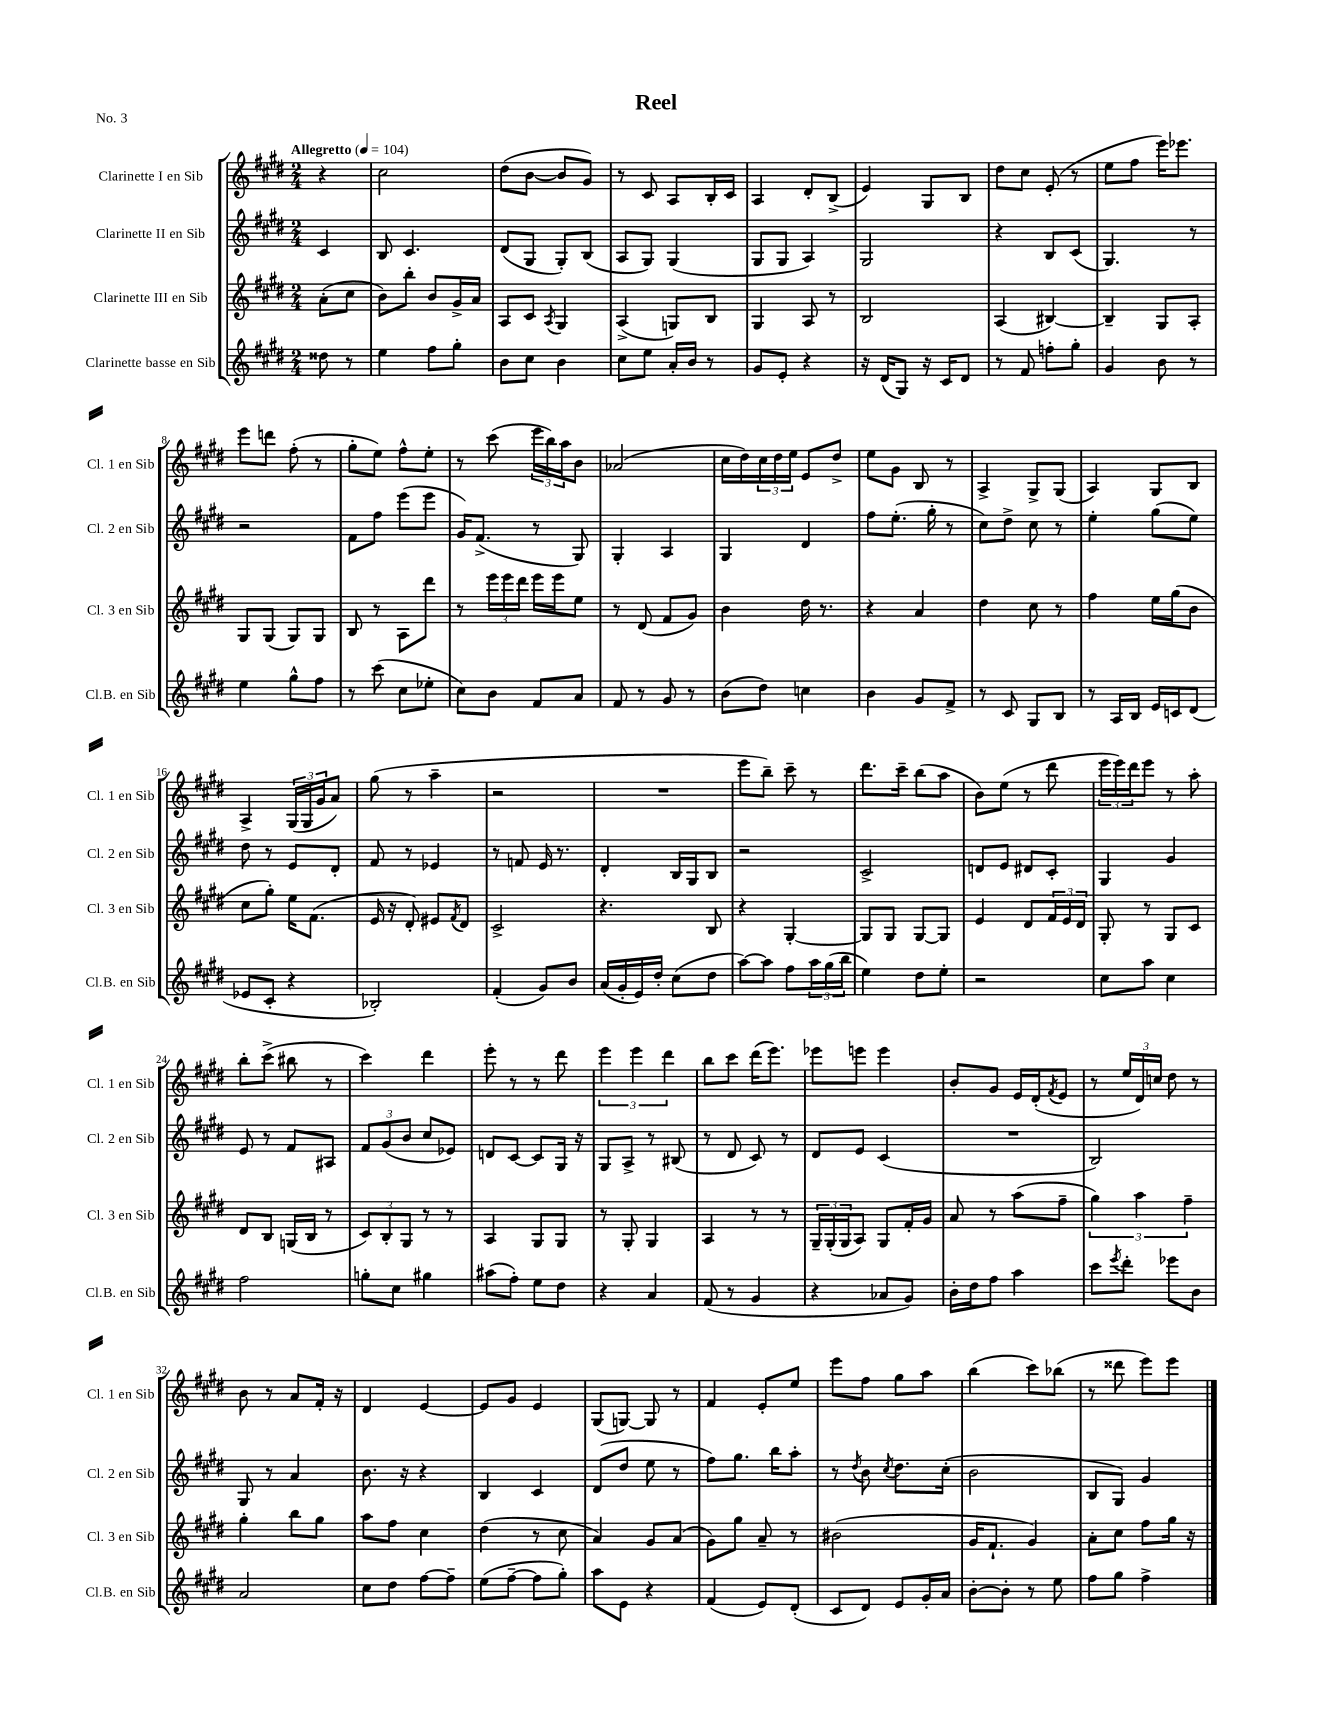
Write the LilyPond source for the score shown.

\header { title = "Reel" piece = "No. 3" }
<<
\new StaffGroup <<
\new Staff = "s0" \with { instrumentName = "Clarinette I en Sib" shortInstrumentName = "Cl. 1 en Sib" } {
    \clef treble \key e \major \numericTimeSignature \time 2/4 \partial 4 \tempo "Allegretto" 4 = 104
    r4 |
    cis''2 |
    dis''8( b'8~ b'8 gis'8) |
    r8 cis'8 a8 b16-. cis'16 |
    a4 dis'8-. b8->( |
    e'4) gis8 b8 |
    dis''8 cis''8 e'8-.( r8 |
    e''8 fis''8 e'''16) ees'''8. |
    e'''8 d'''8 fis''8-.( r8 |
    gis''8-. e''8) fis''8-^ e''8-. |
    r8 cis'''8( \tuplet 3/2 { e'''16 b''16) a''16 } b'8 |
    aes'2( |
    cis''16 dis''16) \tuplet 3/2 { cis''16 dis''16 e''16 } e'8 dis''8-> |
    e''8 gis'8 b8 r8 |
    a4-> gis8-> gis8( |
    a4) gis8 b8 |
    a4-> \tuplet 3/2 { gis16( gis16 gis'16 } a'8) |
    gis''8( r8 a''4-- |
    r2 |
    R2 |
    e'''8 b''8--) cis'''8-- r8 |
    dis'''8. cis'''16-- b''8( a''8 |
    b'8) e''8( r8 dis'''8 |
    \tuplet 3/2 { e'''16 e'''16) dis'''16 } e'''8 r8 a''8-. |
    b''8-. cis'''8->( bis''8 r8 |
    cis'''4) dis'''4 |
    e'''8-. r8 r8 dis'''8 |
    \tuplet 3/2 { e'''4 e'''4 dis'''4 } |
    b''8 cis'''8 dis'''16( e'''8.) |
    ees'''8 e'''8 e'''4 |
    b'8-. gis'8 e'16 dis'16-.( \acciaccatura { fis'8 } e'8 |
    r8 \tuplet 3/2 { e''16 dis'16) c''16 } dis''8 r8 |
    b'8 r8 a'8 fis'16-. r16 |
    dis'4 e'4~ |
    e'8 gis'8 e'4 |
    gis8( g8~) g8 r8 |
    fis'4 e'8-. e''8 |
    e'''8 fis''8 gis''8 a''8 |
    b''4( cis'''8) bes''8( |
    r8 disis'''8 e'''8) e'''8 \bar "|." |
}
\new Staff = "s1" \with { instrumentName = "Clarinette II en Sib" shortInstrumentName = "Cl. 2 en Sib" } {
    \clef treble \key e \major \numericTimeSignature \time 2/4 \partial 4
    cis'4 |
    b8 cis'4. |
    dis'8( gis8 gis8-.) b8( |
    a8 gis8) gis4( |
    gis8 gis8 a4) |
    gis2 |
    r4 b8 cis'8( |
    gis4.) r8 |
    r2 |
    fis'8 fis''8 e'''8( e'''8 |
    gis'16) fis'8.->( r8 gis8) |
    gis4-. a4 |
    gis4 dis'4 |
    fis''8 e''8.-.( gis''16-. r8 |
    cis''8) dis''8-> cis''8 r8 |
    e''4-. gis''8( e''8) |
    dis''8 r8 e'8 dis'8-. |
    fis'8 r8 ees'4 |
    r8 f'8 e'16 r8. |
    dis'4-. b16 gis16 b8 |
    r2 |
    cis'2-> |
    d'8 e'8 dis'8 cis'8-. |
    gis4 gis'4 |
    e'8 r8 fis'8 ais8 |
    \tuplet 3/2 { fis'8 gis'8( b'8 } cis''8 ees'8) |
    d'8 cis'8~ cis'8 gis16 r16 |
    gis8 a8-> r8 bis8( |
    r8 dis'8 cis'8) r8 |
    dis'8 e'8 cis'4( |
    R2 |
    b2) |
    gis8 r8 a'4 |
    b'8. r16 r4 |
    b4 cis'4 |
    dis'8( dis''8 e''8 r8 |
    fis''8) gis''8. b''16 a''8-. |
    r8 \acciaccatura { dis''8 } b'8 \acciaccatura { cis''8 } dis''8. cis''16-.( |
    b'2 |
    b8 gis8) gis'4 \bar "|." |
}
\new Staff = "s2" \with { instrumentName = "Clarinette III en Sib" shortInstrumentName = "Cl. 3 en Sib" } {
    \clef treble \key e \major \numericTimeSignature \time 2/4 \partial 4
    a'8-.( cis''8 |
    b'8) b''8-. b'8 gis'16-> a'16 |
    a8 cis'8 \acciaccatura { a8 } gis4 |
    a4->( g8) b8 |
    gis4 a8 r8 |
    b2 |
    a4( bis4~) |
    bis4-- gis8 a8-. |
    gis8 gis8( gis8) gis8 |
    b8 r8 a8 dis'''8 |
    r8 \tuplet 3/2 { e'''16 e'''16 dis'''16 } e'''16 e'''16 e''8 |
    r8 dis'8( fis'8 gis'8) |
    b'4 dis''16 r8. |
    r4 a'4 |
    dis''4 cis''8 r8 |
    fis''4 e''16 gis''16( b'8 |
    cis''8 gis''8-.) e''16 fis'8.( |
    e'16 r16 dis'8-.) eis'8 \acciaccatura { fis'8 } dis'8 |
    cis'2-> |
    r4. b8 |
    r4 gis4~-. |
    gis8 gis8 gis8~ gis8 |
    e'4 dis'8 \tuplet 3/2 { fis'16 e'16 dis'16 } |
    gis8-. r8 gis8 cis'8 |
    dis'8 b8 g16( b16 r8 |
    \tuplet 3/2 { cis'8) b8-. gis8 } r8 r8 |
    a4 gis8 gis8 |
    r8 gis8-. gis4 |
    a4 r8 r8 |
    \tuplet 3/2 { gis16-- gis16-.( gis16 } a8) gis8 fis'16-. gis'16 |
    a'8 r8 a''8( fis''8-- |
    \tuplet 3/2 { gis''4) a''4 fis''4-- } |
    gis''4-. b''8 gis''8 |
    a''8 fis''8 cis''4 |
    dis''4( r8 cis''8 |
    a'4) gis'8 a'8( |
    gis'8) gis''8 a'8-- r8 |
    bis'2( |
    gis'16 fis'8.-! gis'4) |
    a'8-. cis''8 fis''8 gis''16 r16 \bar "|." |
}
\new Staff = "s3" \with { instrumentName = "Clarinette basse en Sib" shortInstrumentName = "Cl.B. en Sib" } {
    \clef treble \key e \major \numericTimeSignature \time 2/4 \partial 4
    disis''8 r8 |
    e''4 fis''8 gis''8-. |
    b'8 cis''8 b'4 |
    cis''8 e''8 a'16-. b'16 r8 |
    gis'8 e'8-. r4 |
    r16 dis'16( gis8) r16 cis'16 dis'8 |
    r8 fis'8 f''8-. gis''8-. |
    gis'4 b'8 r8 |
    e''4 gis''8-^ fis''8 |
    r8 cis'''8( cis''8 ees''8-. |
    cis''8) b'8 fis'8 a'8 |
    fis'8 r8 gis'8 r8 |
    b'8( dis''8) c''4 |
    b'4 gis'8 fis'8-> |
    r8 cis'8 gis8 b8 |
    r8 a16 b16 e'16 c'16 dis'8( |
    ees'8 cis'8-. r4 |
    bes2-.) |
    fis'4-.( gis'8) b'8 |
    a'16( gis'16-. e'16) dis''16-. cis''8( dis''8 |
    a''8~) a''8 fis''8 \tuplet 3/2 { a''16 gis''16( b''16 } |
    e''4) dis''8 e''8-. |
    r2 |
    cis''8 a''8 cis''4 |
    fis''2 |
    g''8-. cis''8 gis''4 |
    ais''8( fis''8-.) e''8 dis''8 |
    r4 a'4 |
    fis'8( r8 gis'4 |
    r4 aes'8 gis'8) |
    b'16-. dis''16 fis''8 a''4 |
    cis'''8 \acciaccatura { e'''8 } dis'''8-. ees'''8 b'8 |
    a'2 |
    cis''8 dis''8 fis''8~ fis''8-- |
    e''8( fis''8~-- fis''8 gis''8-.) |
    a''8 e'8 r4 |
    fis'4( e'8) dis'8-.( |
    cis'8 dis'8) e'8 gis'16-. a'16 |
    b'8~-. b'8-. r8 e''8 |
    fis''8 gis''8 fis''4-> \bar "|." |
}
>>
>>
